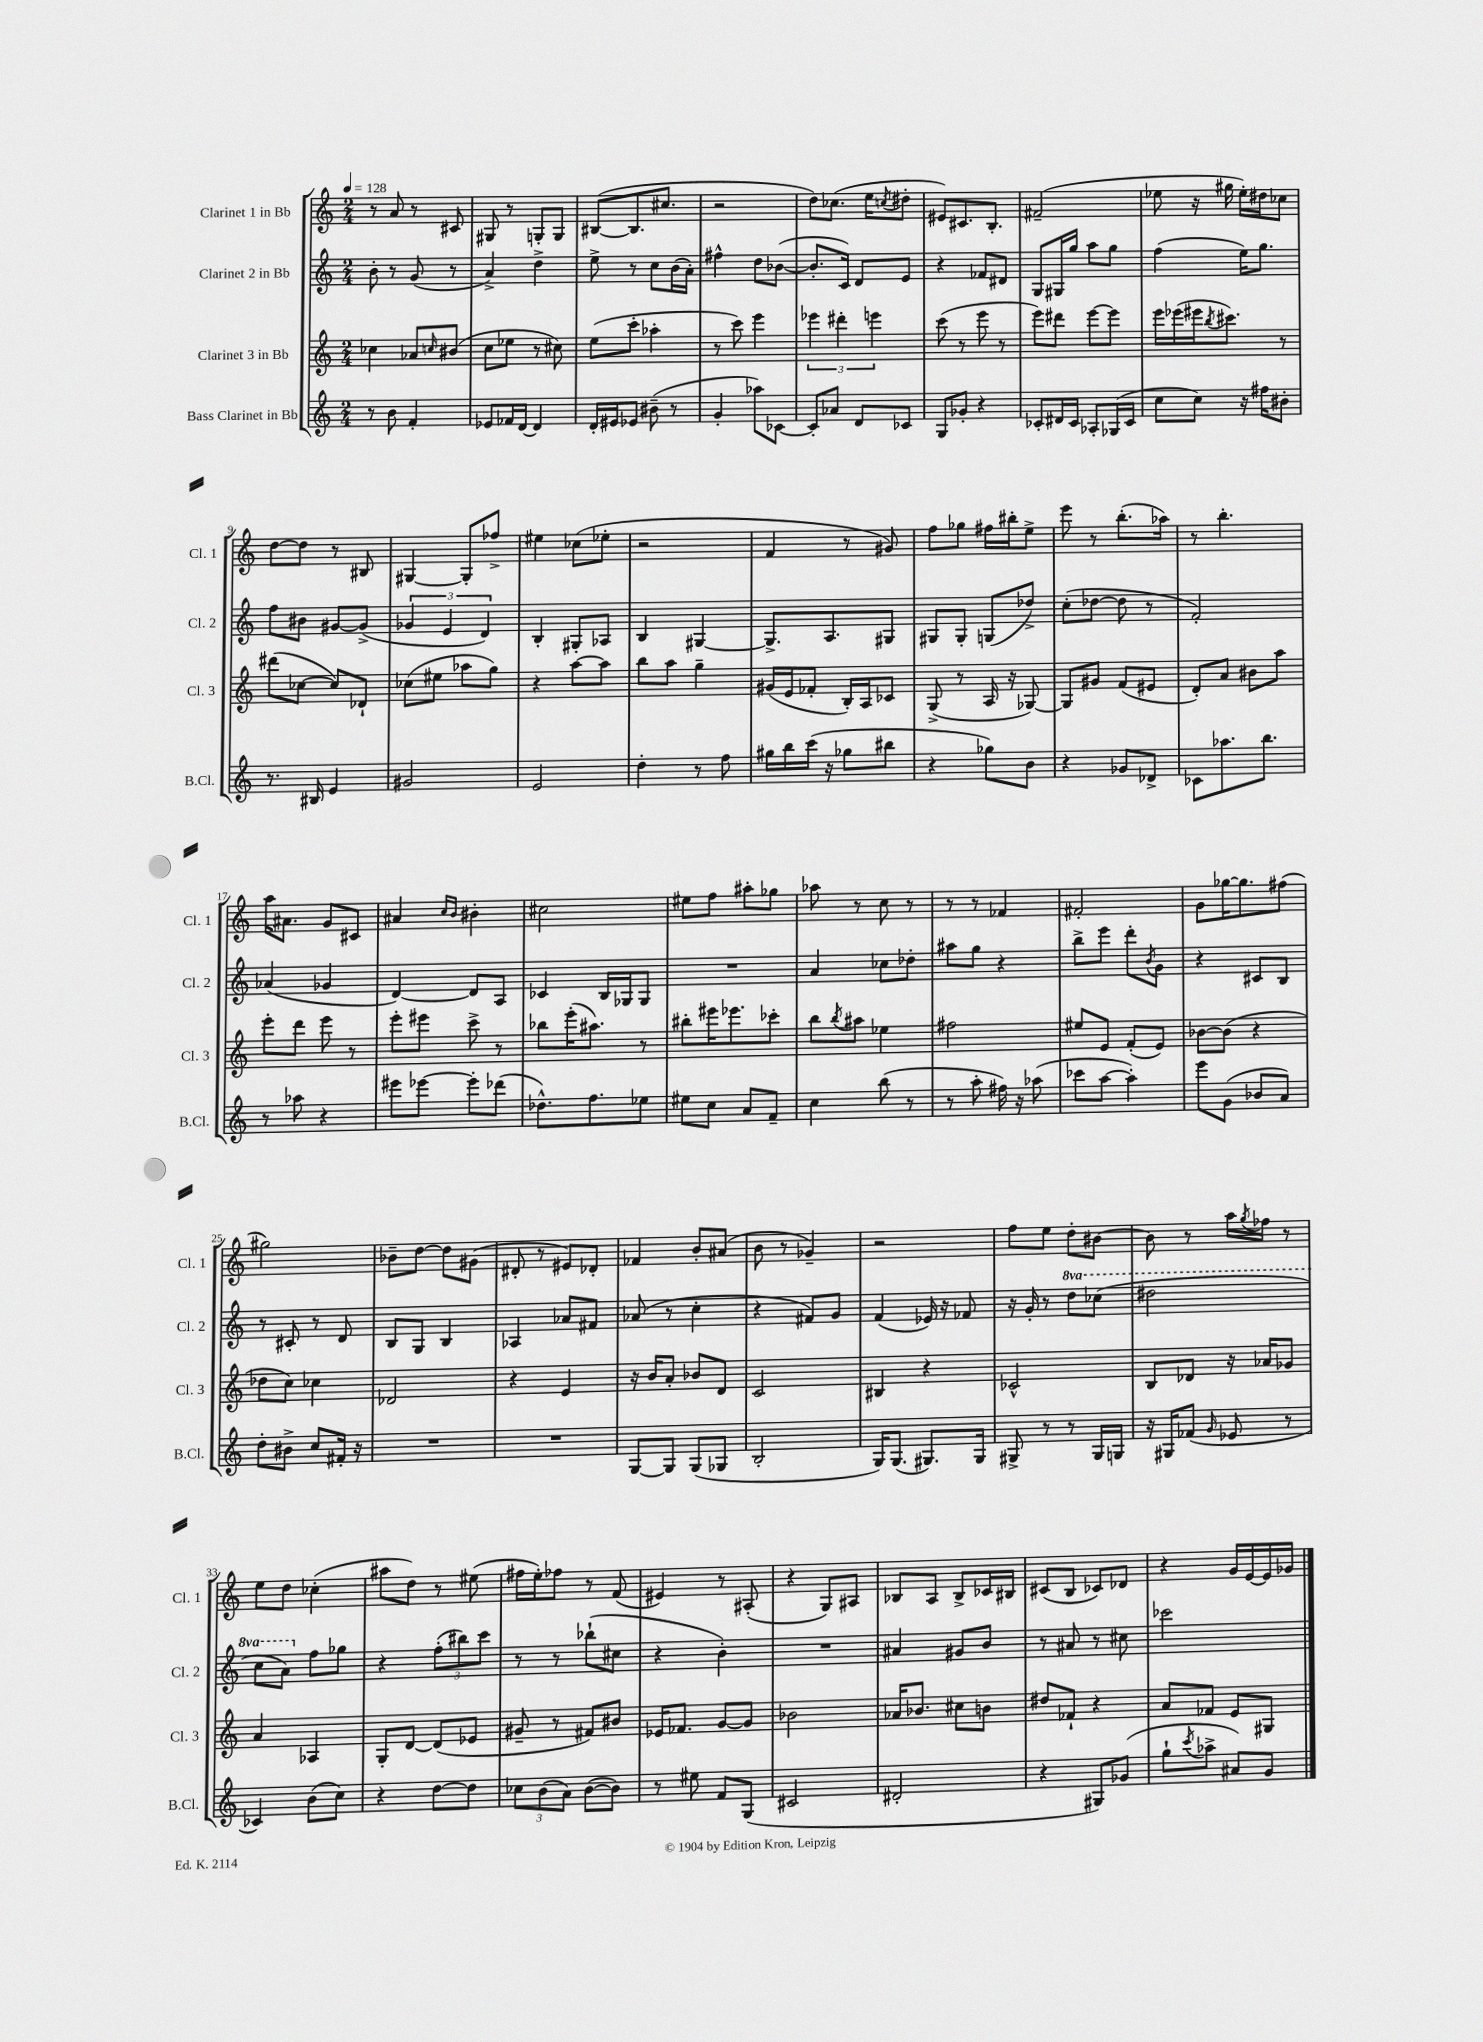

**kern	**kern	**kern	**kern
*part4	*part3	*part2	*part1
*staff4	*staff3	*staff2	*staff1
*I"Bass Clarinet in Bb	*I"Clarinet 3 in Bb	*I"Clarinet 2 in Bb	*I"Clarinet 1 in Bb
*I'B.Cl.	*I'Cl. 3	*I'Cl. 2	*I'Cl. 1
*clefG2	*clefG2	*clefG2	*clefG2
*k[]	*k[]	*k[]	*k[]
*M2/4	*M2/4	*M2/4	*M2/4
*MM128	*MM128	*MM128	*MM128
=1	=1	=1	=1
8r	4cc-X\	8b'\	8r
8b\	.	8r	8a/
4f'/	8a-X/L	(8g/	8r
.	16qqccn/	.	.
.	(8b#X/J	8r	8c#X/
=2	=2	=2	=2
8e-X/L	8cc\L	4a^/)	8G#X/
16f-X/L	8ee-X\J	.	8r
[16d/JJ	.	.	.
4d/]	8r	4dd^\	8Gn'/L
.	8cc#X\)	.	8G/J
=3	=3	=3	=3
16d'/LL	(8ee\L	8ee^\	([8B#X/L
16e#X/J	.	.	.
8e-X/J	8ccc'\J	8r	8.B#/]
(8b#X~\	4aa-X'\	8cc\L	.
.	.	.	8.cc#X/J
8r	.	(16b\L	.
.	.	16a'\JJ)	.
=4	=4	=4	=4
4g'/	8r	4ff#X^^\	2r
.	8ccc\)	.	.
8aa-X\L)	4eee\	8dd\L	.
[8c-X\J	.	([8b-X\J	.
=5	=5	=5	=5
8c-'/L]	6eee-X\	8.b-'/L]	8dd\L)
8a-X/J	.	.	(8.cc-X\J
.	6ddd#X'\	.	.
.	.	16c/Jk)	.
8d/L	.	8d/L	.
.	.	.	16ee\KL
.	6eeen\	.	.
.	.	.	8qccn/
8c-X/J	.	8e/J	8dd#X'\J
=6	=6	=6	=6
8G/L	(8ccc\	4r	8e#X/L)
8g-X'/J	8r	.	8.c#X/
4r	8eee\	8f-X/L	.
.	.	.	8.B'/J
.	8r	8d#X/J	.
=7	=7	=7	=7
8c-X'/L	8eee\L)	8G/L	(2f#X~/
16d#X/L	8ddd#X\J	16G#X/L	.
16c-/JJ	.	16gg/JJ	.
8A-X'/L	[8eee\L	8aa\L	.
(16G-X/L	8eee\J]	8gg\J	.
16c-/JJ	.	.	.
=8	=8	=8	=8
8cc\L	16eee\LL	(4ff\	8ee-X\
.	(16eee-X\	.	.
8cc\J)	16eee#X\J	.	16r
.	8qbb/	.	.
.	8.ccc#X\J)	.	16gg#X\
16r	.	16ee\KL)	16ee-'\LL)
16ff#X\KL	.	8.gg\J	16dd#X\J
8b#X'\J	8r	.	8cc-X\J
!!LO:LB:g=z
=9	=9	=9	=9
8.r	(8ddd#X\L	8ff\L	[8dd\L
.	[8cc-X\J	8b#X\J	8dd\J]
16B#X/	.	.	.
4e/	8cc-/L])	[8g#X/L	8r
.	8d-X`/J	(8g#^/J]	8B#X/
=10	=10	=10	=10
2g#X/	(8cc-X\L	6g-X/	[4G#X/
.	8ee#X\J	.	.
.	.	6e/	.
.	8aa-X\L	.	8G#'/L]
.	.	6d/)	.
.	8gg\J)	.	8ff-X^/J
=11	=11	=11	=11
2e/	4r	4B'/	4ee#X\
.	[8aa\L	8G#X'/L	(8cc-X\L
.	8aa\J]	8A-X/J	8ee-X'\J
=12	=12	=12	=12
4dd'\	8bb\L	4B/	2r
.	8aa\J	.	.
8r	4gg~\	[4G#X/	.
8ff\	.	.	.
=13	=13	=13	=13
16gg#X\LL	(16g#X/LL	8.G#^/L]	4f/
16bb\	16e/J	.	.
(16ccc\JJ	8f-X'/J	.	.
16r	.	8.A/	.
8gg-X\L	16B'/LL)	.	8r
.	16A/J	.	.
8bb#X\J	8c-X/J	8G#X/J	8g#X/)
=14	=14	=14	=14
4r	(8G^/	8G#X/L	8ff\L
.	8r	8G#'/J	8gg-X\J
8gg-X\L)	16A/	(8Gn/L	16ff#X\LL
.	16r	.	16bb#X'\J
8b\J	[8G-X/)	8dd-X^/J)	8ee^\J
=15	=15	=15	=15
4r	8G-/L]	(8cc'\L	8eee\
.	8g#X/J	[8dd-X\J	8r
8g-X/L	(8f/L	8dd-\]	(8.bb'\L
8d-X^/J	8e#X/J	8r	.
.	.	.	16aa-X\Jk)
=16	=16	=16	=16
8c-X\L	8d'/L)	2f'/)	8r
8.aa-X\	8a/J	.	4.bb'\
.	8b#X\L	.	.
8.bb\J	.	.	.
.	8aa\J	.	.
!!LO:LB:g=z
=17	=17	=17	=17
8r	8eee'\L	(4a-X/	16aa\KL
.	.	.	8.a#X\J
8aa-X\	8ddd\J	.	.
4r	8eee\	4g-X/	8g/L
.	8r	.	8c#X/J
=18	=18	=18	=18
8eee#X\L	8eee'\L	[4d/)	4a#X/
[8eee-X\J	8eee#X\J	.	.
.	.	.	16qqcc/LL
.	.	.	16qqb/JJ
8eee-'\L]	8ccc^\	8d/L]	4b#X'\
(8ddd-X\J	8r	8A/J	.
=19	=19	=19	=19
8.dd-X^^\L)	8bb-X\L	4c-X/	2cc#X\
.	(16eee'\K	.	.
8.ff\	8.aa#X\J)	.	.
.	.	16B/LL	.
.	.	16G-X/J	.
8ee-X\J	8r	8G-/J	.
=20	=20	=20	=20
8ee#X\L	8bb#X'\L	2r	8ee#X\L
8cc\J	16eee#X\K	.	8ff\J
.	8.eee-X\	.	.
8a/L	.	.	8aa#X'\L
8f~/J	8ccc-X'\J	.	8gg-X\J
=21	=21	=21	=21
4cc\	8bb\L	4a/	8aa-X\
.	8qbb/	.	.
.	8aa#X\J	.	8r
(8bb\	4ee-X\	8cc-X\L	8cc\
8r	.	8dd-X'\J	8r
=22	=22	=22	=22
8r	2ff#X\	8aa#X\L	8r
8aa'\	.	8gg\J	8r
16ff#X\)	.	4r	4f-X/
16r	.	.	.
(8aa-X\	.	.	.
=23	=23	=23	=23
8ccc-X\L	8ee#X/L	8bb^\L	2f#X'/
[8aa\J	8e/J	8eee\J	.
4aa'\])	(8f'/L	8ddd'\L	.
.	.	8qb/	.
.	8e/J)	8g\J	.
=24	=24	=24	=24
8eee\L	[8b-X\L	4r	8g\L
(8g\J	(8b-\J]	.	[16gg-X\K
.	.	.	8.gg-\]
8b-X/L	4r	8c#X/L	.
8a/J)	.	8B/J	(8ff#X\J
!!LO:LB:g=z
=25	=25	=25	=25
8dd'\L	8dd-X\L	8r	2gg#X\)
8b#X^\J	8cc\J)	8c#X'/	.
8cc/L	4cc-X\	8r	.
16f#X'/Jk	.	8d/	.
16r	.	.	.
=26	=26	=26	=26
2r	2d-X/	8B/L	8b-X~\L
.	.	8G/J	[8dd\J
.	.	4B/	8dd\L]
.	.	.	(8g#X\J
=27	=27	=27	=27
2r	4r	4A-X/	8d#X'/
.	.	.	8r
.	4e/	8a-X/L	8e#X/L)
.	.	8f#X/J	8d-X'/J
=28	=28	=28	=28
[8G/L	16r	(8a-X/	4f-X/
.	16b/KL	.	.
8G/J]	8a'/J	8r	.
(8G/L	8b-X/L	4cc'\	8b'/L
8G-X/J	8d/J	.	(8a#X/J
=29	=29	=29	=29
2B'/	2c/	4r	8b\
.	.	.	8r
.	.	8f#X/L)	4g-X~/)
.	.	8g/J	.
=30	=30	=30	=30
16G/KL)	4B#X/	(4f/	2r
(8.G/J	.	.	.
8.G#X/L)	4r	16e-X/)	.
.	.	16r	.
.	.	8f-X/	.
16G#/Jk	.	.	.
=31	=31	=31	=31
8G#X^/	2c-X^^/	16r	8ff\L
.	.	16g'/	.
8r	.	8r	8ee\J
*	*	*8va	*
8r	.	8ddd\L	8dd'\L
16G#/LL	.	(8ccc-X\J	[8b#X\J
16Gn/JJ	.	.	.
=32	=32	=32	=32
16r	8B/L	2ddd#X\	8b#\]
16G#X/KL	.	.	.
(8f-X/J	8d-X/J	.	8r
16qqg/	.	.	.
8e-X/	16r	.	16aa\LL
.	.	.	8qgg/
.	16a-X/KL	.	16ff-X\JJ
8r	8g-X/J	.	8r
!!LO:LB:g=z
=33	=33	=33	=33
4c-X/)	4a/	8ccc\L	8ee\L
.	.	8aa\J)	8dd\J
*	*	*X8va	*
(8b\L	4A-X/	8ff\L	(4cc-X'\
8cc\J)	.	8gg-X\J	.
=34	=34	=34	=34
4r	8G'/L	4r	8aa#X\L
.	[8d/J	.	8dd\J)
[8dd\L	(8d/L]	(12ff'\L	8r
.	.	12bb#X\)	.
8dd\J]	8e-X/J	.	(8ee#X\
.	.	12ccc\J	.
=35	=35	=35	=35
12cc-X\L	8g#X~/	8r	16ff#X\LL
.	.	.	16ee'\J)
(12b\	.	.	.
.	8r	8r	8ff-X\J
12a\J)	.	.	.
([8b\L	8f#X/L)	(8bb-X`\L	8r
8b\J])	8b#X/J	8cc#X\J	(8f/
=36	=36	=36	=36
8r	16e-X/KL	4r	4e#X/)
.	8.f-X/J	.	.
8ee#X\	.	.	.
8f/L	[8g/L	4b'\)	8r
(8G/J	8g/J]	.	(8A#X'/
=37	=37	=37	=37
2c#X/	2b-X\	2r	4r
.	.	.	8G/L)
.	.	.	8A#X/J
=38	=38	=38	=38
2d#X'/	16a-X/KL	4a#X/	8B-X/L
.	8.b-X/J	.	.
.	.	.	8A/J
.	8cc#X\L	8g#X/L	8B-^/L
.	8bn\J	8b/J	16c-X/L
.	.	.	16B#X/JJ
=39	=39	=39	=39
4r	8dd#X/L	8r	(8c#X/L
.	8f-X`/J	8a#X/	8B/J
8G#X/L)	4r	8r	8c-X/L)
(8g-X/J	.	8cc#X\	8d-X/J
=40	=40	=40	=40
8gg`\L	8a/L	2ccc-X\	4r
8qccc/	.	.	.
8aa-X^\J	8f-X/J	.	.
8a#X/L)	8e/L	.	16g/LL
.	.	.	[16e/
8g/J	8G#X/J	.	16e/]
.	.	.	16g-X/JJ
==	==	==	==
*-	*-	*-	*-
